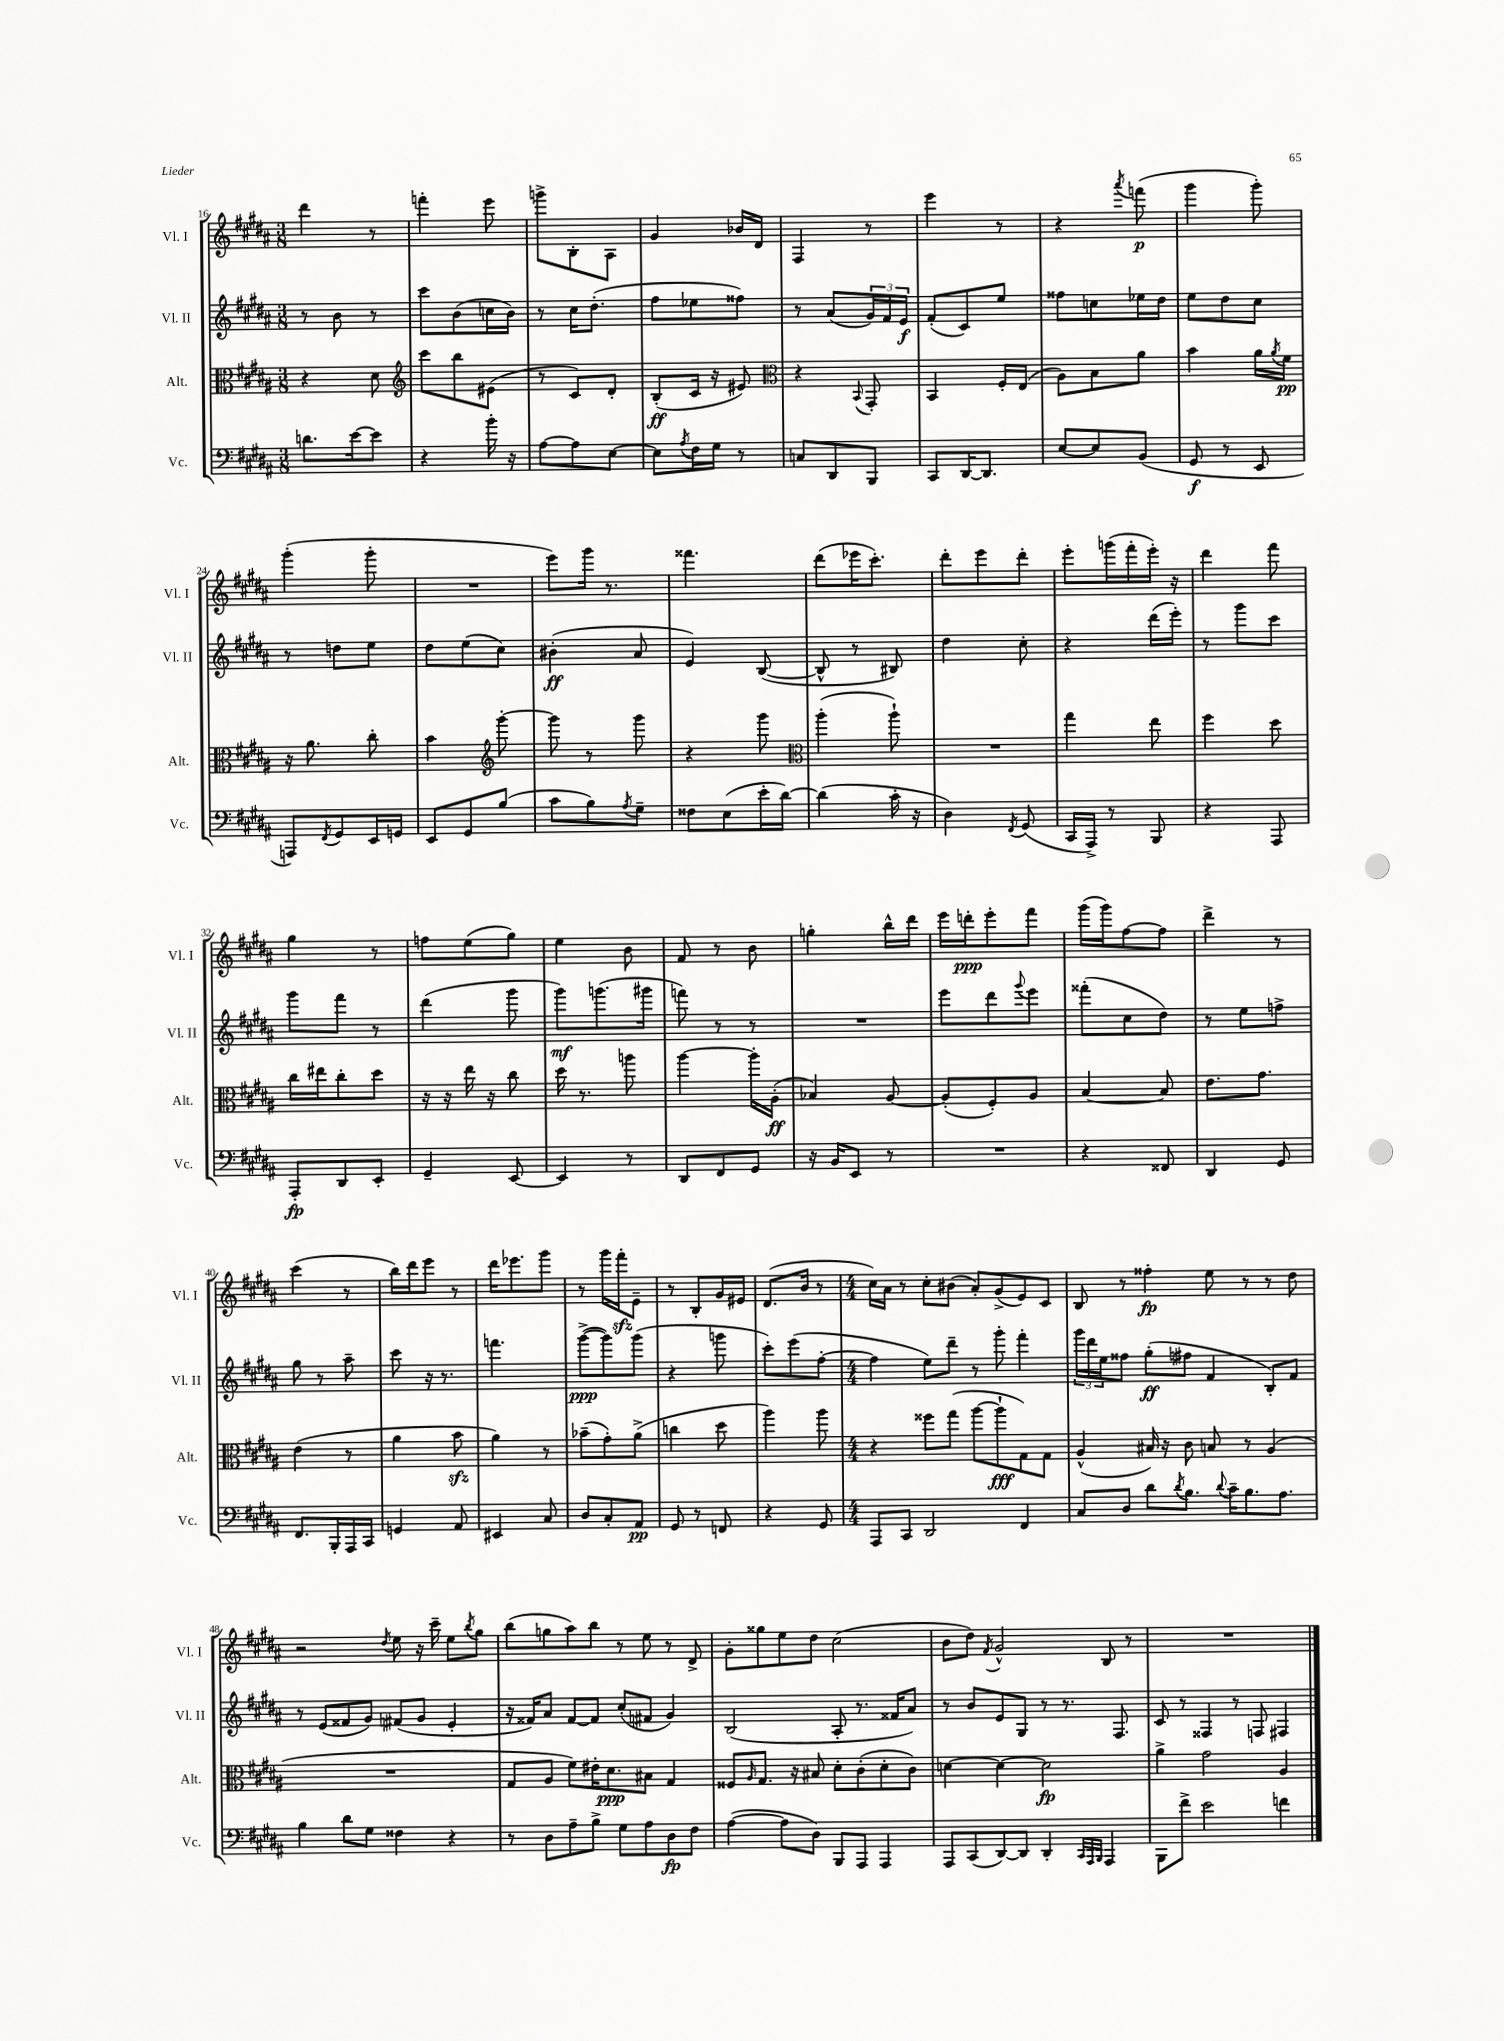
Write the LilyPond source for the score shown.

<<
\new StaffGroup <<
\new Staff = "s0" \with { instrumentName = "Vl. I" shortInstrumentName = "Vl. I" } {
    \clef treble \key b \major \numericTimeSignature \time 3/8
    dis'''4 r8 |
    f'''4-. e'''8 |
    g'''8-> b8-. ais8 |
    gis'4 bes'16 dis'16 |
    fis4 r8 |
    e'''4 r8 |
    r4 \acciaccatura { ais'''8 } f'''8\p( |
    gis'''4 gis'''8-.) |
    gis'''4-.( gis'''8-. |
    R4. |
    e'''8) gis'''16 r8. |
    fisis'''4. |
    dis'''8( ees'''16 cis'''8.-.) |
    dis'''8-. e'''8 dis'''8-. |
    e'''8-. g'''16( fis'''16-. e'''16-.) r16 |
    dis'''4 fis'''8 |
    gis''4 r8 |
    f''8 e''8( gis''8) |
    e''4 b'8 |
    fis'8 r8 b'8 |
    g''4-. b''16-^ dis'''16 |
    e'''16 d'''16-.\ppp e'''8-. fis'''8 |
    gis'''16( gis'''16) fis''8~ fis''8 |
    dis'''4-> r8 |
    cis'''4( r8 |
    b''16) dis'''16 e'''8 r8 |
    dis'''16 ees'''8. gis'''8 |
    r8 gis'''16 fis'''16-.\sfz e'8-- |
    r8 b8-. gis'16 eis'16 |
    dis'8.( b'16 r8 |
    \numericTimeSignature \time 4/4 cis''16) ais'16 r8 cis''8-. bis'8( ais'8-.) gis'8->( e'8) cis'8 |
    b8 r8 fisis''4-.\fp e''8 r8 r8 dis''8 |
    r2 \acciaccatura { dis''8 } e''8 r16 cis'''16-- e''8 \acciaccatura { b''8 } gis''8 |
    b''8( g''8 ais''8) b''8 r8 e''8 r8 dis'8-> |
    gis'8-. gisis''8 e''8 dis''8 cis''2( |
    b'8 dis''8) \acciaccatura { fis'8 } gis'2-^ b8 r8 |
    R1 \bar "|." |
}
\new Staff = "s1" \with { instrumentName = "Vl. II" shortInstrumentName = "Vl. II" } {
    \clef treble \key b \major \numericTimeSignature \time 3/8
    r8 b'8 r8 |
    cis'''8 b'8( c''16 b'16) |
    r8 cis''16 dis''8.-.( |
    fis''8 ees''8 fisis''8) |
    r8 ais'8( \tuplet 3/2 { gis'16) fis'16 e'16\f } |
    fis'8-.( cis'8) e''8 |
    fisis''8 c''8 ees''16 dis''16 |
    e''8 dis''8 cis''8 |
    r8 d''8 e''8 |
    dis''8 e''8( cis''8) |
    bis'4-.\ff( ais'8 |
    e'4) b8~( |
    b8-^ r8 bis8) |
    dis''4 cis''8-. |
    r4 dis'''16( e'''16-.) |
    r8 gis'''8 cis'''8 |
    gis'''8 fis'''8 r8 |
    dis'''4( gis'''8 |
    gis'''8\mf) g'''8.( gis'''16 |
    f'''8) r8 r8 |
    R4. |
    e'''8 dis'''8 \appoggiatura { gis'''8 } e'''8 |
    fisis'''8-.( cis''8 dis''8) |
    r8 e''8 f''8-> |
    gis''8 r8 ais''8-- |
    cis'''8 r16 r8. |
    f'''4. |
    gis'''8~->\ppp( gis'''8) gis'''8( |
    r4 g'''8 |
    cis'''8-.) e'''8( fis''8~-. |
    \numericTimeSignature \time 4/4 fis''4 e''8) dis'''8-- r8 gis'''8-. fis'''4-. |
    \tuplet 3/2 { gis'''16 dis'''16 e''16 } fisis''8 gis''8-.\ff( fis''8 fis'4 b8-.) fis'8 |
    r8 e'8( fisis'8 gis'8) fis'8( gis'8 e'4-. |
    r16 fisis'16) ais'8 fisis'8~ fisis'8 cis''8-.( fis'8 gis'4) |
    b2( ais8-. r8. fisis'16 ais'8) |
    r8 b'8 e'8 gis8 r8 r8. fis8. |
    cis'8 r8 fisis4 r8 f8 fis4 \bar "|." |
}
\new Staff = "s2" \with { instrumentName = "Alt." shortInstrumentName = "Alt." } {
    \clef alto \key b \major \numericTimeSignature \time 3/8
    r4 dis'8 |
    \clef treble cis'''8 b''8 eis'8( |
    r8 cis'8) dis'8-. |
    b8-.\ff( cis'16 r16 eis'8) |
    \clef alto r4 \appoggiatura { b,8 } gis,8-. |
    b,4 fis16-. e16( |
    ais8) b8 ais'8 |
    b'4 ais'16 \acciaccatura { ais'8 } fis'16\pp |
    r16 ais'8. cis''8-. |
    b'4 \clef treble gis'''8~-. |
    gis'''8 r8 gis'''8 |
    r4 gis'''8 |
    \clef alto ais''4-.( ais''8-!) |
    R4. |
    gis''4 e''8 |
    fis''4 dis''8 |
    cis''16 eis''16 cis''8-. dis''8 |
    r16 r16 e''16 r16 cis''8 |
    dis''16 r8. a''8 |
    ais''4~ ais''16-. ais16-.\ff( |
    bes4) ais8~ |
    ais8-.( fis8-.) ais8 |
    b4~ b8 |
    e'8. gis'8. |
    e'4( r8 |
    ais'4 b'8\sfz |
    ais'4) r8 |
    bes'8--( gis'8-.) ais'8->( |
    c''4 dis''8 |
    ais''4) ais''8 |
    \numericTimeSignature \time 4/4 r4 fisis''8 gis''8( ais''8~ ais''8-!\fff gis8) gis8 |
    ais4-^( bis16) r16 cis'8 b8 r8 ais4( |
    R1 |
    gis8 ais8 fis'8) eis'16-. dis'8.\ppp bis8 gis4 |
    fisis8 \grace { ais16 } gis8. r16 bis8 dis'8-. cis'8-.( dis'8-. cis'8) |
    d'4~ d'4~ d'2\fp |
    ais'4-> gis'2 ais4 \bar "|." |
}
\new Staff = "s3" \with { instrumentName = "Vc." shortInstrumentName = "Vc." } {
    \clef bass \key b \major \numericTimeSignature \time 3/8
    d'8. e'16~ e'8 |
    r4 b'16-. r16 |
    ais8~ ais8 e8~ |
    e8 \acciaccatura { ais8 } fis16 gis16 r8 |
    c8 dis,8 b,,8 |
    cis,8 dis,16~ dis,8. |
    e8~ e8 b,8( |
    gis,8\f r8 e,8 |
    a,,8) \acciaccatura { fis,8 } gis,8 e,16 g,16 |
    e,8 gis,8 b8( |
    cis'8 b8) \acciaccatura { ais8 } gis8-- |
    fisis8 e8( e'16-. dis'16~) |
    dis'4( cis'16-. r16 |
    dis4) \acciaccatura { fis,8 } gis,8( |
    cis,16 ais,,16->) r8 b,,8 |
    r4 ais,,8 |
    ais,,8-.\fp dis,8 e,8-. |
    gis,4-- e,8~ |
    e,4 r8 |
    dis,8 fis,8 gis,8 |
    r16 b,16 e,8 r8 |
    R4. |
    r4 fisis,8 |
    dis,4 gis,8 |
    fis,8. b,,16-. ais,,16 cis,16 |
    g,4 ais,8 |
    eis,4 cis8 |
    dis8 cis8-. ais,8\pp |
    gis,8 r8 f,8 |
    r4 gis,8 |
    \numericTimeSignature \time 4/4 ais,,8 cis,8 dis,2 fis,4 |
    cis8 dis8 dis'8 \acciaccatura { dis'8 } b8. \appoggiatura { dis'8 } cis'16-- b8. ais8. |
    b4 dis'8 gis8 fisis4 r4 |
    r8 dis8 ais8-- b8-> gis8 ais8 dis8\fp fis8 |
    ais4~( ais8 dis8) b,,8 ais,,8 ais,,4 |
    ais,,8 cis,8( dis,8~) dis,8 dis,4-. \grace { cis,32 ais,,32 b,,32 } ais,,4 |
    b,,8 fis'8-> e'2 f'4 \bar "|." |
}
>>
>>
\layout { \context { \Score currentBarNumber = #16 } }
